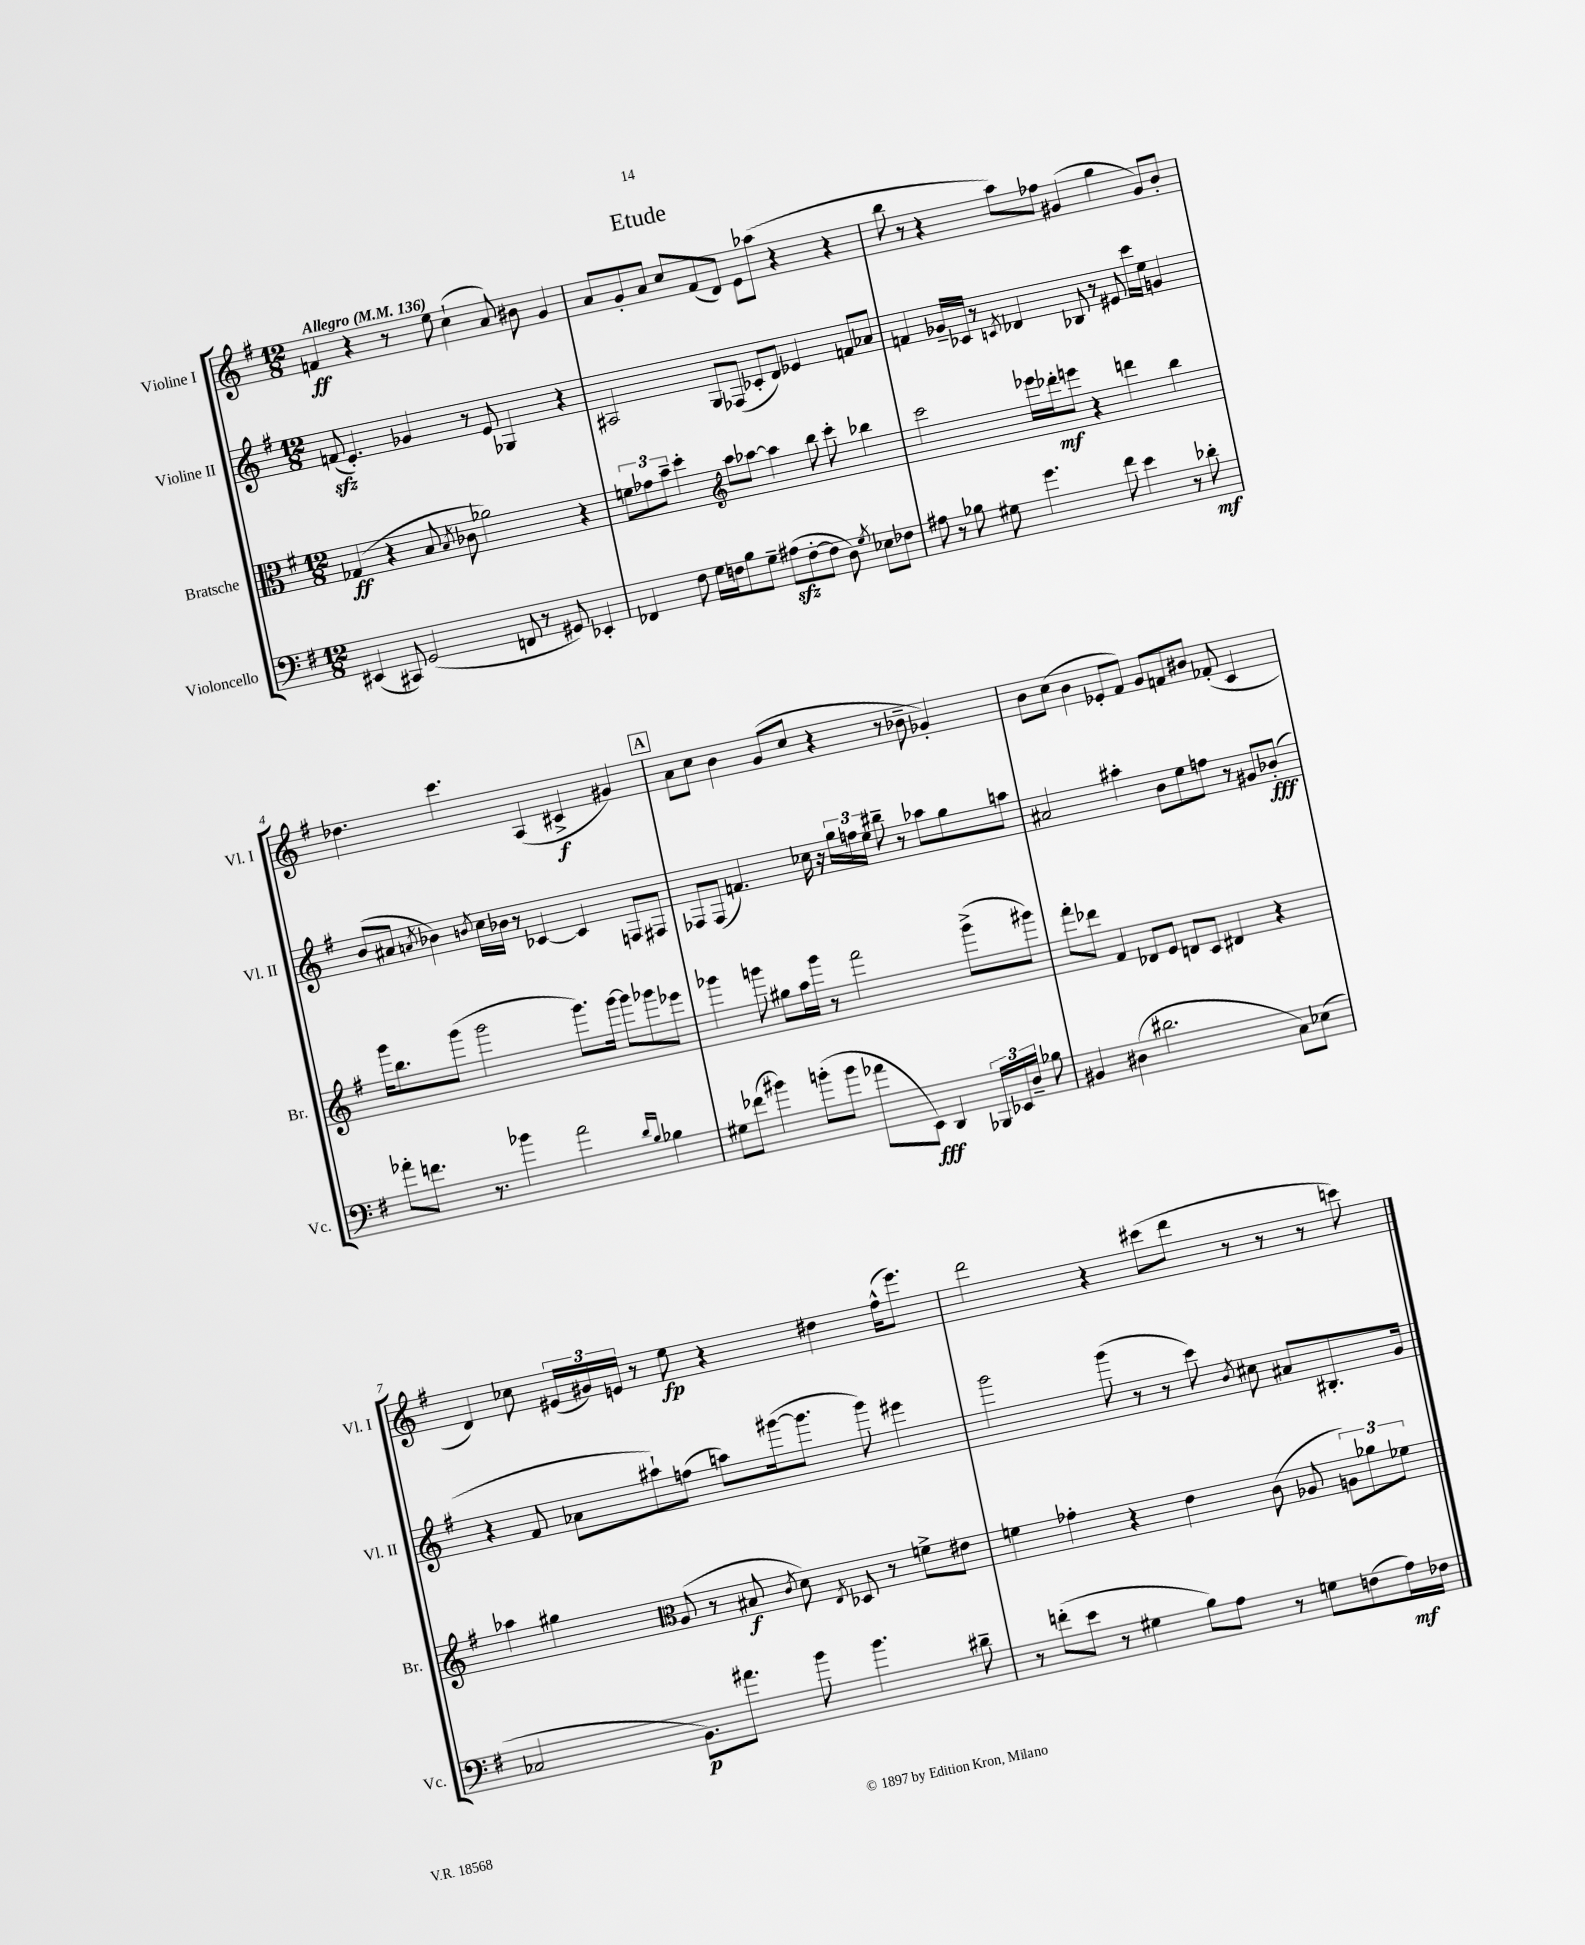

**kern	**kern	**kern	**kern
*staff4	*staff3	*staff2	*staff1
*clefF4	*clefC3	*clefG2	*clefG2
*k[f#]	*k[f#]	*k[f#]	*k[f#]
*M12/8	*M12/8	*M12/8	*M12/8
*MM136	*MM136	*MM136	*MM136
(4EE#	(4G-	(8f	4f
.	.	4.e')	.
8CC#)	4r	.	4r
(2GG	.	.	.
.	8B	4g-	8r
.	8qB	.	.
.	8c-	.	8ee
.	2a-)	8r	(4cc`
8FF	.	8e	.
8r	.	4G-	8a)
8GG#)	.	.	8b#
4EE-'	4r	4r	4g
=	=	=	=
4FF-	12f	2A#	8a
.	12g-	.	.
.	.	.	8g'
.	12b~	.	.
8F#	4dd'	.	8a
16G	.	.	8cc
16F	.	.	.
*	*clefG2	*	*
8B	8aa	8G	(8f#
8G~	[8aa-	(8F-	8d)
(8A#	4aa-]	8c-'	8e
[8F'	.	8d)	(8aa-
8F]	8bb	4e-	4r
8D)	8ccc'	.	.
8qG	.	.	.
8E-	4bb-	8f	4r
8F-	.	8a-	.
=	=	=	=
8A#	2ccc	4f	8bb
8r	.	.	8r
8B-	.	16g-~	4r
.	.	16c-	.
8G#	.	8r	.
.	.	8qc	.
4.g	16eee-	4d-	8aa)
.	16ddd-'	.	.
.	8eee	.	8ff-
.	4r	8B-	(4g#
8f#	.	8r	.
4e	4ddd	8e#	4gg
.	.	16ccc	.
.	.	16ee	.
8r	4bb	4g	8g#)
8d-'	.	.	8b'
=	=	=	=
8a-'	16ggg	(8b	4.dd-
.	8.bb	.	.
8.f	.	8a#	.
.	.	8qa	.
.	(8ggg	4b-)	.
8.r	.	.	.
.	2ggg	.	4.ccc
.	.	8qb	.
4b-	.	16cc	.
.	.	16b-	.
.	.	8r	.
2a-	.	[4c-	(4A
.	8.ggg)	.	.
.	.	4c-]	4c#^
.	[16ggg	.	.
.	8ggg]	.	.
16qqd	.	.	.
16qqB	.	.	.
4B-	8ggg-	8F	4g#)
.	8eee-	8F#	.
=	=	=	=
8G#	4ggg-	8F-	8a
(8f-	.	(8F-	8cc
4b#)	8ggg	4.f)	4b
.	8gg#	.	.
(8b'	16aa	.	(8g
.	16ggg	.	.
8b	8r	16cc-	8cc
.	.	16r	.
8a-	2fff#	24gg	4r
.	.	24ff	.
.	.	24ee	.
8EE)	.	8bb#~	.
4DD	.	8r	8r
.	.	8aa-	8b-~
24BBB-	(8ggg^	8gg	4g-')
24EE-	.	.	.
24D~	.	.	.
8B-	8ggg#)	8aa	.
=	=	=	=
4BB#	8fff#'	2a#	8b
.	8ddd-	.	(8cc
(4D#	4f#	.	4b
2.d#	8d-	4aa#'	8e-'
.	8e	.	8f#)
.	8d	8b	8g
.	8c	8ee	8f
.	4d#	8ff	8b#
.	.	8r	(8f-'
8C)	4r	8g#	4c
(8E-	.	(8b-'	.
=	=	=	=
2C-	4aa-	4r	4d)
.	4gg#	8f#	8cc-
.	.	8a-	(24e#
.	.	.	24g#)
.	.	.	24e
*	*clefC3	*	*
8.BB)	(8A	8aa#`)	8r
.	8r	(8ff	8ee
8.a#	.	.	.
.	8B#	8aa)	4r
.	8qc	.	.
8b	8d)	([16ggg#	.
.	.	8.ggg#]	.
.	8qE	.	.
4.b	8D-	.	4dd#
.	8r	8ggg#)	.
.	8f^	4eee#	(16ff#^^
.	.	.	8.eee)
8d#~	8e#	.	.
=	=	=	=
8r	4f	2ggg	2ddd
(8f'	.	.	.
8e	4g-'	.	.
8r	.	.	.
4G#	4r	(8ggg	4r
.	.	8r	.
8B)	4e	8r	(8ccc#
8A	.	8ccc)	8ddd
.	.	8qb	.
8r	(8c	8cc#	8r
8G	8A-	8a#	8r
(8F	12A)	8.B#'	8r
.	12a-	.	.
16A)	.	.	8ccc)
.	12f-	.	.
16F-	.	16g	.
==	==	==	==
*-	*-	*-	*-
